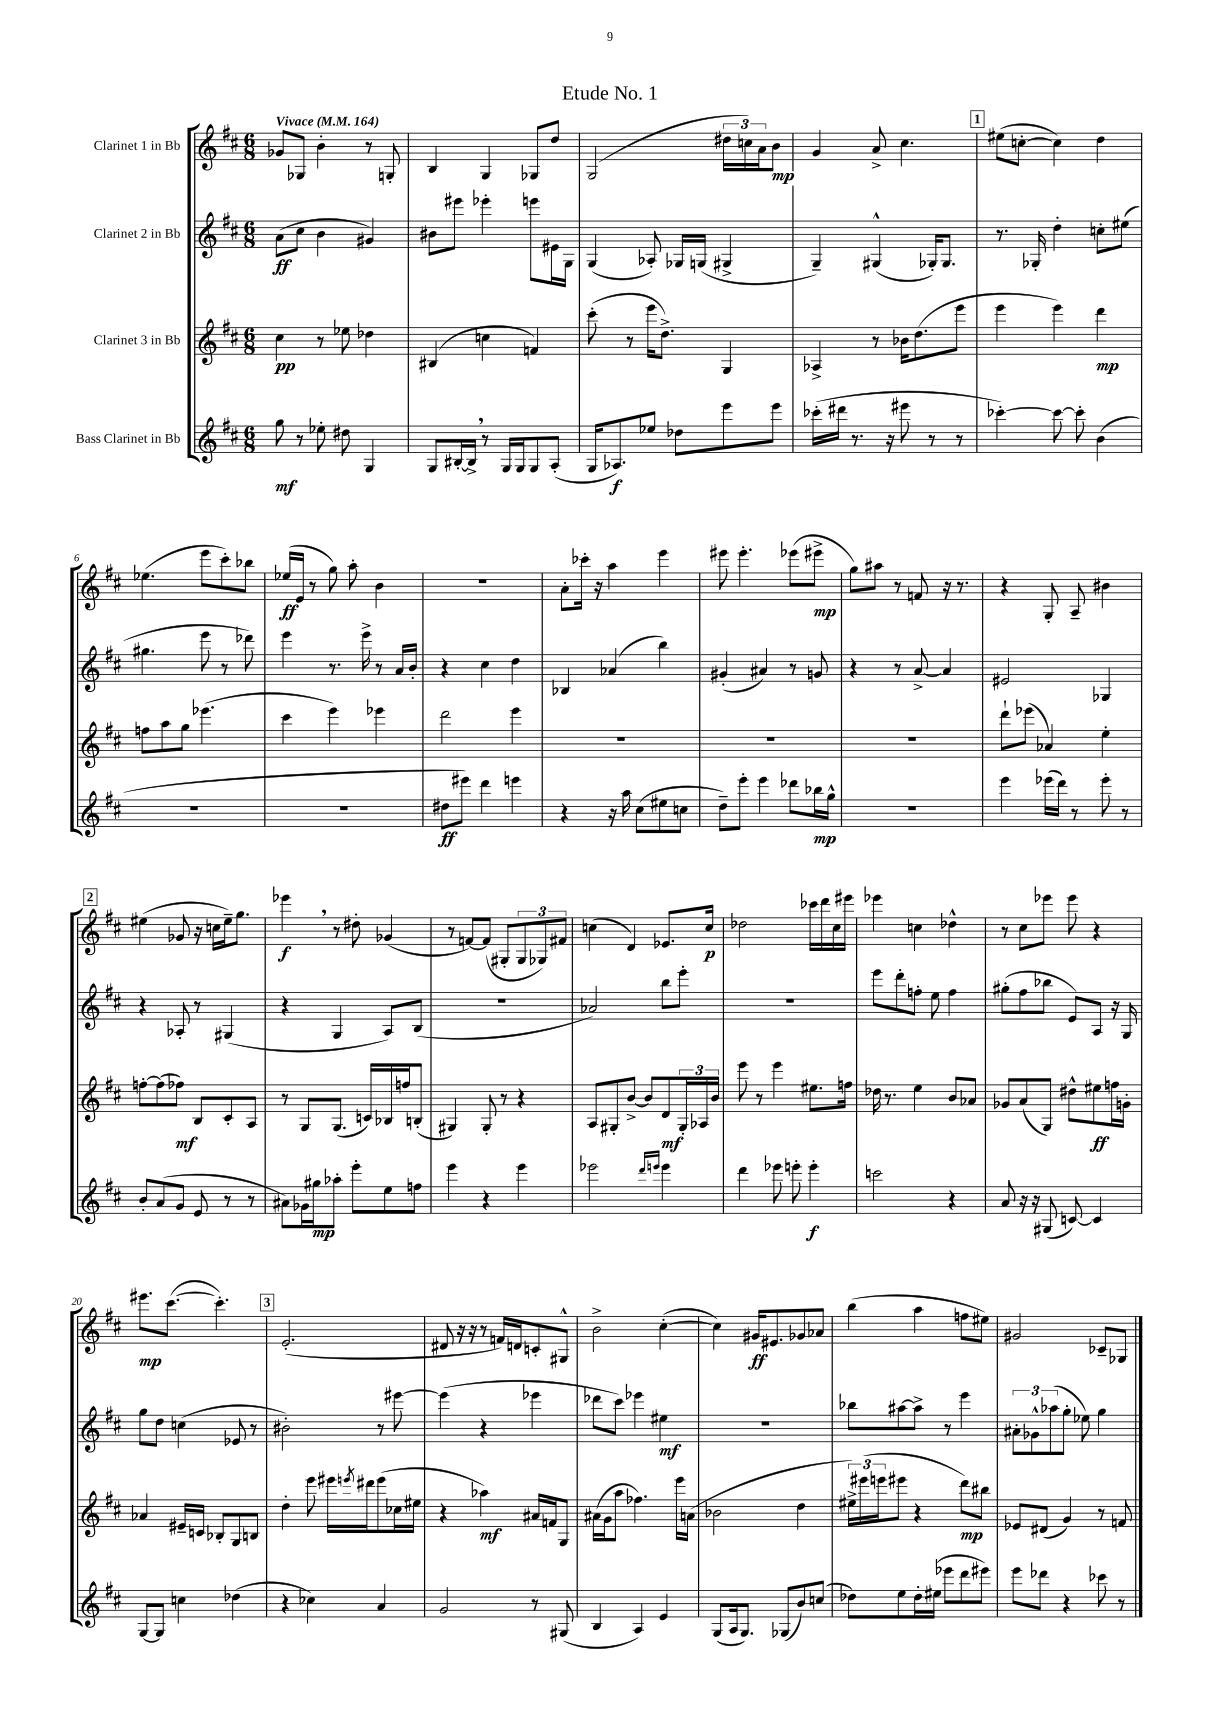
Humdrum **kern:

**kern	**kern	**kern	**kern
*staff4	*staff3	*staff2	*staff1
*clefG2	*clefG2	*clefG2	*clefG2
*k[f#c#]	*k[f#c#]	*k[f#c#]	*k[f#c#]
*M6/8	*M6/8	*M6/8	*M6/8
*MM164	*MM164	*MM164	*MM164
8gg\	4cc#\	(8a\L	8g-/L
8r	.	8cc#\J	8G-/J
8ee-'\	8r	4b\	4b'\
8dd#\	8ee-\	.	.
4G/	4dd-\	4g#/)	8r
.	.	.	8G'/
=	=	=	=
8G/L	(4B#/	8b#\L	4B/
[16B#'/L	.	8eee#\J	.
16B#^/]JJ	.	.	.
8r	4cc\	4eee-'\	4G/
16G/LL	.	.	.
16G/J	.	.	.
8G/	4f/)	8eee\L	8G-/L
(8A'/J	.	16e#\L	8dd/J
.	.	16G\JJ	.
=	=	=	=
16G/LK	(8ccc#'\	(4G/	(2G/
8.A-/)	.	.	.
.	8r	.	.
8ee-/J	16eee\LK	8A-'/)	.
.	8.dd^\J)	.	.
8dd-\L	.	16G-/LL	.
.	.	(16G/JJ	.
8eee\	4G/	4G#^/	24dd#\LL
.	.	.	24cc\)
.	.	.	24a\J
8eee\J	.	.	8b\J
=	=	=	=
(16ccc-'\LL	4A-^/	4G~/)	4g/
16ddd#\JJ	.	.	.
8.r	.	.	.
.	8r	(4G#^^/	8a^/
16r	.	.	.
8eee#\	16b-\LK	.	4.cc#\
.	(8.dd\	.	.
8r	.	16G-'/LK)	.
.	.	8.G-/J	.
8r	8eee\J	.	.
=	=	=	=
[4ccc-'\)	4eee\	8.r	(8ee#\L
.	.	.	[8cc'\J
.	.	16G-'/	.
8ccc-\_	4eee\)	4dd'\	4cc\])
8ccc-'\]	.	.	.
(4b\	4ddd\	8cc'\L	4dd\
.	.	(8ee#\J	.
=	=	=	=
2.r	8ff\L	4.gg#\	(4.ee-\
.	8aa\	.	.
.	8gg\J	.	.
.	(4.eee-\	8eee\	8eee\L
.	.	8r	8ccc#'\)
.	.	8ddd-\)	8bb-\J
=	=	=	=
2.r	4ccc#\	4eee\	(16ee-/LL
.	.	.	16e/JJ
.	.	.	8r
.	4eee\)	8.r	8gg\)
.	.	.	8aa'\
.	.	16eee^\	.
.	4eee-\	8r	4b\
.	.	16a/LL	.
.	.	16b'/JJ	.
=	=	=	=
8dd#\L	2ddd\	4r	2.r
8eee#\J)	.	.	.
4ddd\	.	4cc#\	.
4eee\	4eee\	4dd\	.
=	=	=	=
4r	2.r	4B-/	8a'\L
.	.	.	16ccc-'\Jk
.	.	.	16r
16r	.	(4a-/	4aa\
16aa\	.	.	.
(8cc#\L	.	.	.
8ee#\	.	4bb\)	4eee\
8cc\J	.	.	.
=	=	=	=
8dd~\L)	2.r	(4g#'/	8eee#\
8eee'\J	.	.	4.eee#'\
4eee\	.	4a#/)	.
8ddd-\L	.	8r	(8eee-\L
16bb-\L	.	8g/	8eee#^\J
16gg^^\JJ	.	.	.
=	=	=	=
2.r	2.r	4r	8gg\L)
.	.	.	8aa#\J
.	.	8r	8r
.	.	[8a^/	8f/
.	.	4a/]	16r
.	.	.	8.r
=	=	=	=
4eee\	8ddd`\L	2e#/	4r
.	(8eee-\J	.	.
(16eee-\LL	4a-/)	.	8G'/
16ddd\JJ)	.	.	.
8r	.	.	8A~/
8eee-'\	4ee'\	4G-/	4b#\
8r	.	.	.
=	=	=	=
8b'/L	[8ff'\L	4r	(4ee#\
(8a/	(8ff\]	.	.
8g/J	8ff-\J)	8A-'/	8g-/
8e/	8B/L	8r	16r
.	.	.	16cc\LL
8r	8c#'/	(4G#/	16ee#~\J)
.	.	.	8.gg\J
8r	8A/J	.	.
=	=	=	=
8a#\L)	8r	4r	4eee-\
16g-\L	8G/L	.	.
16gg#\J	.	.	.
8aa-'\J	(8.G/J	4G/	8r
8eee'\L	.	.	8dd#'\
.	16c/LL)	.	.
8ee\	16B-/	8A/L)	(4g-/
.	16ff/J	.	.
8ff\J	(8B'/J	(8B/J	.
=	=	=	=
4eee\	4G#/)	2.r	8r
.	.	.	[8f/L)
4r	8G#'/	.	(8f/]J
.	8r	.	8G#'/L
4eee\	4r	.	12G#/
.	.	.	12G-/)
.	.	.	12f#/J
=	=	=	=
2eee-\	8A/L	2a-/)	(4cc\
.	8G#'/	.	.
.	[8b^/J	.	4d/)
.	8b/]L	.	.
16qqddd/LL	.	.	.
16qqeee/JJ	.	.	.
4eee\	8d/	8bb\L	8.e-/L
.	24G#'/L	8eee'\J	.
.	24A-/	.	.
.	.	.	16cc/Jk
.	24b/JJ	.	.
=	=	=	=
4ddd\	8eee\	2.r	2dd-\
.	8r	.	.
8eee-\	4eee\	.	.
8eee'\	.	.	.
4eee'\	8.ee#\L	.	16ccc-\LL
.	.	.	16ddd\
.	.	.	16cc#\
.	16ff\Jk	.	16eee#\JJ
=	=	=	=
2ccc\	16dd-\	8eee\L	4eee-\
.	8.r	.	.
.	.	8ddd'\	.
.	4ee\	8ff'\J	4cc\
.	.	8ee\	.
4r	8b/L	4ff\	4dd-^^\
.	8a-/J	.	.
=	=	=	=
8a/	8g-/L	(8gg#'\L	8r
16r	(8a/	8ff#\	8cc#\L
16r	.	.	.
(8G#/	8G/J)	8bb-\J	8eee-\J
[8c/)	8dd#^^\L	8e/L)	8eee-\
4c/]	8ee#\	8A/J	4r
.	16ff\L	16r	.
.	16g'\JJ	16G/	.
=	=	=	=
[8G/L	4a-/	8gg\L	8.eee#\L
8G/]J	.	8dd\J	.
.	.	.	([8.ccc#\J
4cc\	16e#~/LL	(4cc\	.
.	16c/JJ	.	.
.	8B-'/L	.	4.ccc#'\])
(4dd-\	8G/	8e-/	.
.	8B/J	8r	.
=	=	=	=
4r	4dd'\	2b#'\)	(2.e'/
4cc-\)	8eee\	.	.
.	16eee#\LL	.	.
.	8qeee/	.	.
.	16ddd#\J	.	.
4a/	(8eee\	8r	.
.	16cc-\L	[8eee#\	.
.	16ee#\JJ	.	.
=	=	=	=
2g/	4r	(4eee#\]	8d#/
.	.	.	16r
.	.	.	16r
.	4aa-\)	4r	8r
.	.	.	16f/LL)
.	.	.	16d/J
8r	16a#/LL	4eee-\	8c'/
.	16f/J	.	.
(8G#/	8G/J	.	8G#^^/J
=	=	=	=
4B/	(16a#\LL	8ddd-\L	2b^\
.	16g\J	.	.
.	8aa\J	8ccc#\J)	.
4A/)	4.ff-\)	4eee-\	.
4e/	.	4ee#\	([4cc#'\
.	16eee\LL	.	.
.	(16a\JJ	.	.
=	=	=	=
(8G/L	2b-\	2.r	4cc#\])
16A/k	.	.	.
8.G/J)	.	.	.
.	.	.	16g#/LK
.	.	.	8.e#/
(8G-/L	.	.	.
8b/)	4dd\	.	8g-/
(8cc/J	.	.	8a-/J
=	=	=	=
8dd-\L)	24ee#^\LL)	8bb-\L	(4bb\
.	(24eee#\	.	.
.	24eee\J	.	.
8ee\	8eee#\J	[8aa#\	.
16dd-'\L	4r	8aa#^\]J	4aa\
(16ee#\JJ	.	.	.
8eee-\L	.	8r	.
8ddd\	8ddd\L)	4eee\	8ff\L
8eee#\J)	8bb#\J	.	8ee#\J)
=	=	=	=
8eee\L	8e-/L	12a#'\L	2g#/
.	.	12g-^^\	.
8ddd-\J	(8d#/J	.	.
.	.	(12aa-\	.
4r	4g/)	8gg'\J	.
.	.	8ee-\)	.
8ccc-\	8r	4gg\	8c-~/L
8r	8f/	.	8G-/J
==	==	==	==
*-	*-	*-	*-
